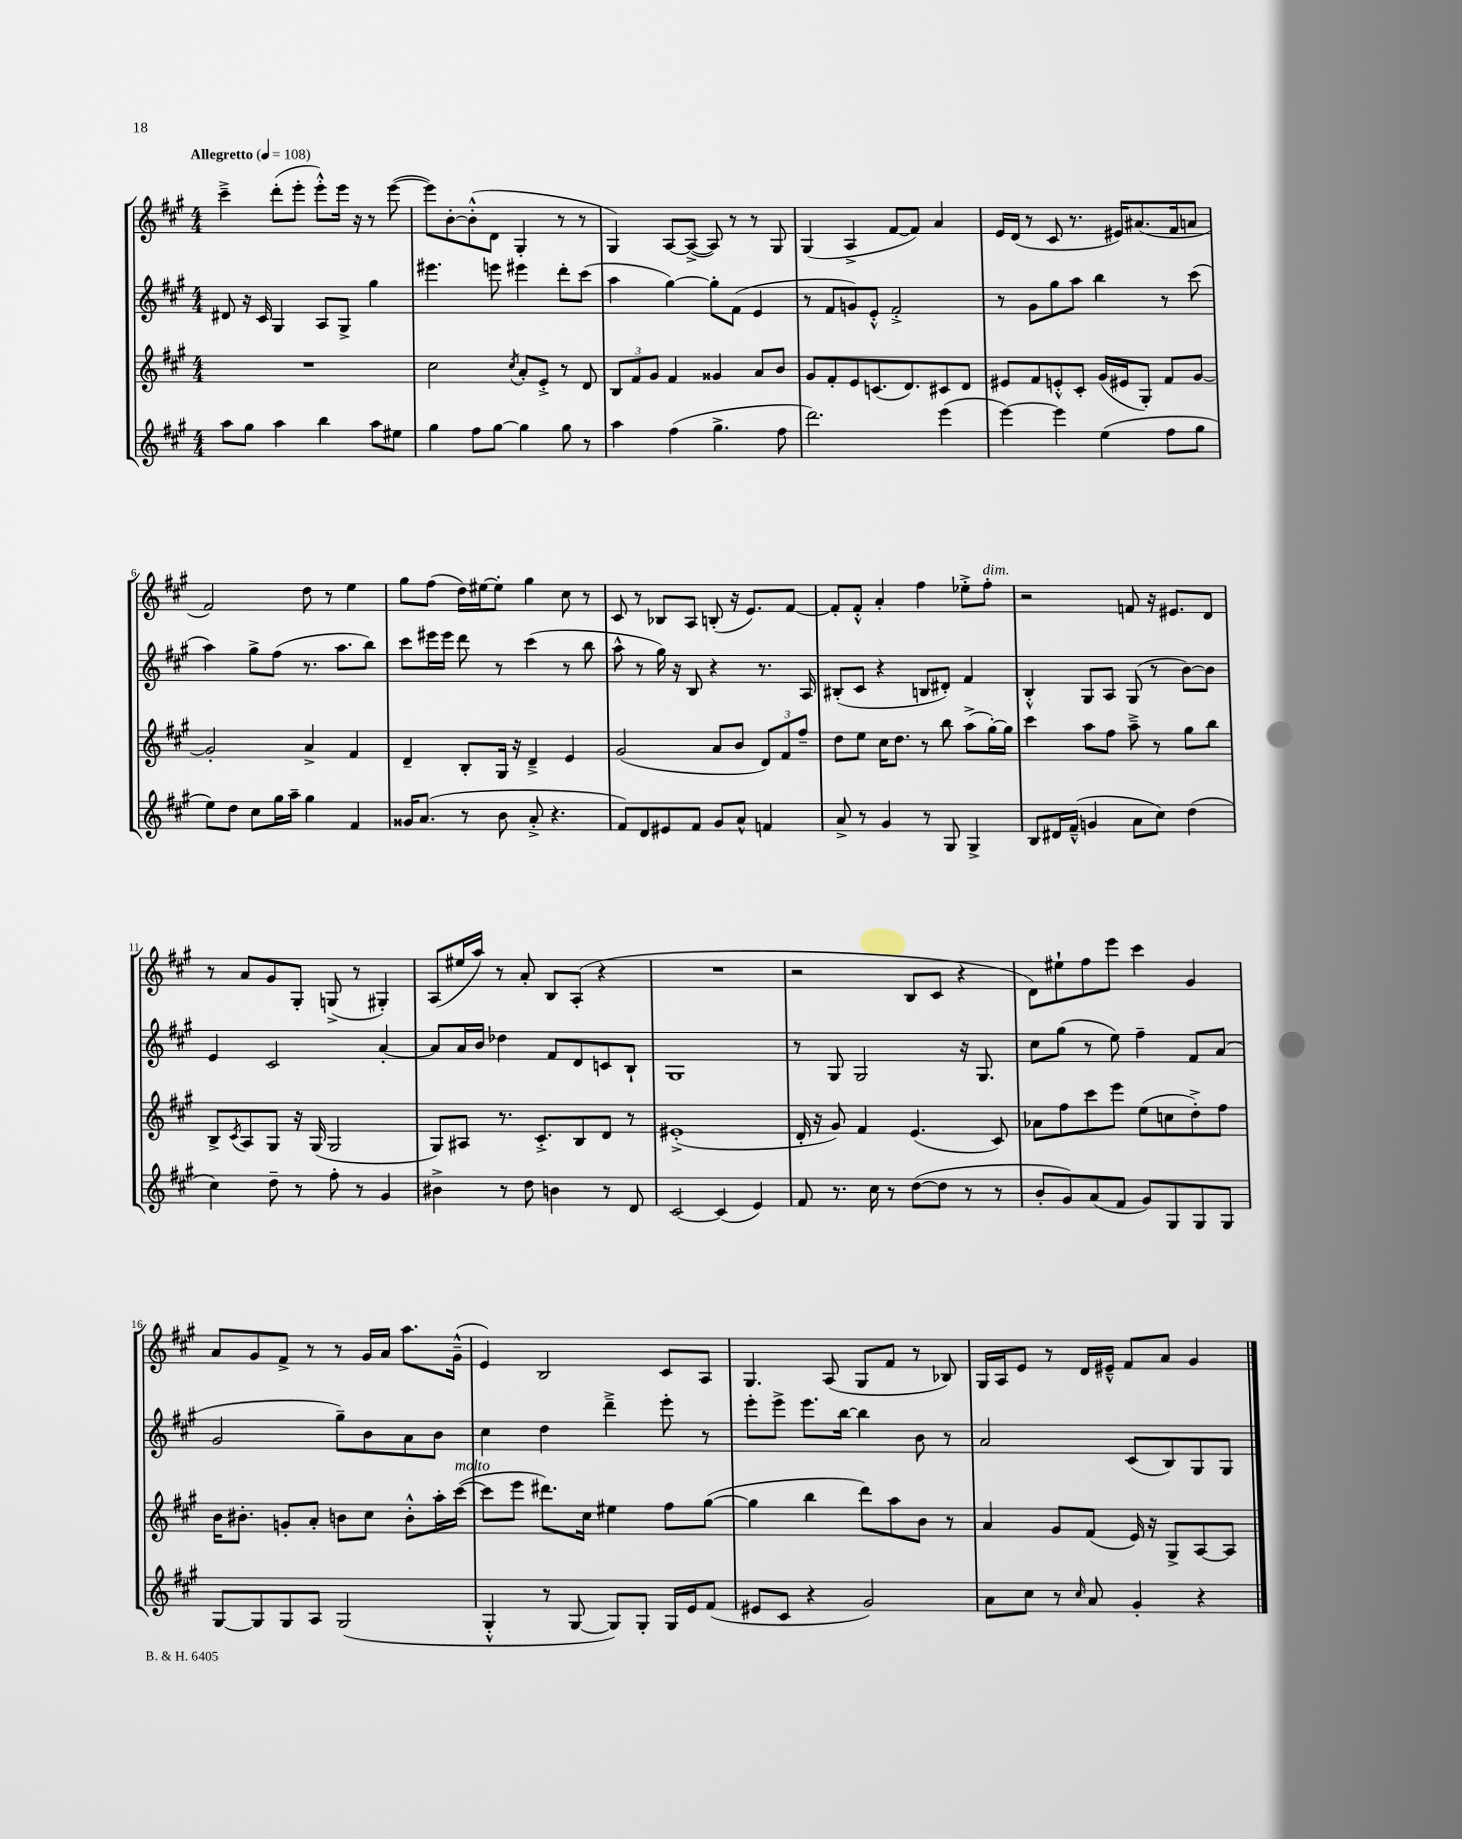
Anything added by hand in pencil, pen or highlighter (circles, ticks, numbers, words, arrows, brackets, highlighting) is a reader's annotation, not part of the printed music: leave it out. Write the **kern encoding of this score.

**kern	**kern	**kern	**kern
*part4	*part3	*part2	*part1
*staff4	*staff3	*staff2	*staff1
*clefG2	*clefG2	*clefG2	*clefG2
*k[f#c#g#]	*k[f#c#g#]	*k[f#c#g#]	*k[f#c#g#]
*M4/4	*M4/4	*M4/4	*M4/4
*MM108	*MM108	*MM108	*MM108
=1	=1	=1	=1
!	!	!	!LO:TX:a:B:t=Allegretto
8aa\L	1r	8d#X/	4ccc#~^\
8gg#\J	.	16r	.
.	.	16c#/	.
4aa\	.	4G#/	(8ddd'\L
.	.	.	8eee'\J
4bb\	.	8A/L	8eee'^^\L)
.	.	8G#^/J	16eee\Jk
.	.	.	16r
8aa\L	.	4gg#\	8r
8ee#X\J	.	.	([8eee\
=2	=2	=2	=2
4gg#\	2cc#\	4.eee#X\	8eee\L])
.	.	.	[8b'\
8ff#\L	.	.	(8b'^^\]
[8gg#\J	.	8eeen\	8d\J
.	8qcc#/	.	.
4gg#\]	8a'/L	4eee#X\	4G#'/
.	8e'^/J	.	.
8gg#\	8r	8ddd'\L	8r
8r	8d/	(8ccc#\J	8r
=3	=3	=3	=3
4aa\	12B/L	4aa\	4G#/)
.	12f#/	.	.
.	12g#/J	.	.
(4ff#\	4f#/	[4gg#\)	[8A/L
.	.	.	(8A^/J_
4.gg#^\	4g##X/	8gg#'\L]	8A/])
.	.	(8f#\J	8r
.	8a/L	4e/	8r
8ff#\	8b/J	.	8G#/
=4	=4	=4	=4
2.ddd\)	8g#/L	8r	(4G#/
.	8f#'/	8f#/L	.
.	8e/	8gn/)	4A^/
.	(8.cn/	8e'^^/J	.
.	.	2f#'^/	[8f#/L
.	8.d/)	.	.
.	.	.	8f#/J])
(4eee\	8c#X/	.	4a/
.	8d/J	.	.
=5	=5	=5	=5
[4eee\)	8e#X/L	8r	16e/LL
.	.	.	(16d/JJ
.	8f#/	8g#\L	8r
4eee\]	8en'^^/	8gg#\	8c#/
.	8c#'/J	8aa\J	8.r
(4ee\	(16g#/LL	4bb\	.
.	16e#X/J	.	16e#X/KL)
.	8G#'/J)	.	(8.a#X/
8ff#\L	8f#/L	8r	.
.	.	.	16f#/k
8gg#\J	[8g#/J	(8ccc#\	8an/J
!!LO:LB:g=z
=6	=6	=6	=6
8ee\L)	2g#'/]	4aa\)	2f#/)
8dd\J	.	.	.
8cc#\L	.	8gg#^\L	.
16gg#\L	.	(8ff#\J	.
16aa~\JJ	.	.	.
4gg#\	4a^/	8.r	8dd\
.	.	.	8r
.	.	8.aa\L	.
4f#/	4f#/	.	4ee\
.	.	8bb\J)	.
=7	=7	=7	=7
16g##X/KL	4d~/	8ccc#\L	8gg#\L
(8.a/J	.	.	.
.	.	16eee#X\L	(8ff#\J
.	.	16eee#\JJ	.
8r	8B'/L	8ddd\	16dd\LL)
.	.	.	[16ee#X\J
8b\	16G#/Jk	8r	8ee#'\J]
.	16r	.	.
8a'^/	4d~^/	(4ccc#\	4gg#\
4.r	.	.	.
.	4e/	8r	8cc#\
.	.	8bb\	8r
=8	=8	=8	=8
8f#/L)	(2g#/	8aa^^\	8c#/
8d/	.	8r	8r
8e#X/	.	16gg#\)	8B-X/L
.	.	16r	.
8f#/J	.	8B/	8A/J
8g#/L	8a/L	4r	(8Bn'/
8a^^/J	8b/J	.	16r
.	.	.	8.e/L)
4fn/	12d/L)	8.r	.
.	12f#/	.	.
.	.	.	[8f#/J
.	12ff#~/J	.	.
.	.	16A/	.
=9	=9	=9	=9
8a^/	8dd\L	(8B#X'/L	8f#'/L]
8r	8ee\J	8c#/J	8f#'^^/J
4g#/	16cc#\KL	4r	4a'/
.	8.dd\J	.	.
8r	8r	8Bn/L	4ff#\
8G#/	8bb\	8d#X'/J)	.
4G#^/	(8aa^\L	4f#/	8ee-X'^\L
!	!	!	!LO:TX:a:i:t=dim.
.	[16gg#'\L)	.	8ff#'\J
.	16gg#\JJ]	.	.
=10	=10	=10	=10
8B/L	4ccc#\	4B'^^/	2r
16d#X/L	.	.	.
(16f#~^^/JJ	.	.	.
4gn/	8aa\L	8G#/L	.
.	8ff#\J	8A/J	.
8a\L	8aa~^\	(8G#/	8fn/
8cc#\J)	8r	8r	16r
.	.	.	8.e#X/L
(4dd\	8gg#\L	[8b\L)	.
.	8bb\J	8b\J]	8d/J
!!LO:LB:g=z
=11	=11	=11	=11
4cc#\)	8B^/L	4e/	8r
.	8qc#/	.	.
.	8A/	.	8a/L
8dd~\	8G#/J	2c#/	8g#/
8r	16r	.	8G#'/J
.	(16G#/	.	.
8ff#'\	2G#/	.	(8Gn^/
8r	.	.	8r
4g#/	.	[4a'/	4G#X'/)
=12	=12	=12	=12
4b#X^\	8G#/L)	8a/L]	(8A/L
.	8A#X/J	16a/L	16ee#X/L
.	.	16b/JJ	16aa/JJ)
8r	8.r	4dd-X\	8r
8dd\	.	.	8a'/
.	8.c#'^/L	.	.
4bn\	.	8f#/L	8B/L
.	8B/	8d/	(8A'/J
8r	8d/J	8cn/	4r
8d/	8r	8B`/J	.
=13	=13	=13	=13
[2c#/	(1e#X'^	1G#	1r
(4c#/]	.	.	.
4e/)	.	.	.
=14	=14	=14	=14
8f#/	16d'/	8r	2r
.	16r	.	.
8.r	8g#/)	8G#/	.
.	4f#/	2G#/	.
16cc#\	.	.	.
8r	.	.	.
([8dd\L	(4.e/	.	8B/L
8dd\J]	.	.	8c#/J
8r	.	16r	4r
.	.	8.G#/	.
8r	8c#/)	.	.
=15	=15	=15	=15
8b'/L	8a-X\L	8cc#\L	8d\L)
8g#/)	8ff#\	(8gg#\J	8ee#X`\
(8a/	8ccc#\	8r	8ff#\
8f#/J	8eee\J	8ee\)	8eee\J
8g#/L)	(8ee\L	4ff#~\	4ccc#\
8G#/	8ccn\	.	.
8G#/	8dd'^\)	8f#/L	4g#/
8G#/J	8ff#\J	(8a/J	.
!!LO:LB:g=z
=16	=16	=16	=16
[8G#/L	16b\KL	2g#/	8a/L
.	8.b#X'\J	.	.
8G#/]	.	.	8g#/
8G#/	8gn'/L	.	8f#^/J
8A/J	8a'/J	.	8r
(2G#/	8bn\L	8gg#~\L)	8r
.	8cc#\J	8b\	16g#/LL
.	.	.	16a/JJ
.	8b'^^\L	8a\	8.aa\L
.	16aa'\L	8b\J	.
!	!LO:TX:a:i:t=molto	!	!
.	([16ccc#\JJ	.	(16g#~^^\Jk
=17	=17	=17	=17
4G#'^^/	8ccc#\L]	4cc#\	4e/)
.	8eee\J	.	.
8r	8.ddd#X\L)	4dd\	2B/
[8G#/	.	.	.
.	16cc#\Jk	.	.
8G#/L])	4ee#X\	4ddd~^\	.
8G#'/J	.	.	.
16G#/LL	8ff#\L	8eee'\	8c#/L
16e/J	.	.	.
(8f#/J	([8gg#\J	8r	8A/J
=18	=18	=18	=18
8e#X/L	4gg#\]	8eee'\L	4.G#/
8c#/J	.	8eee^\J	.
4r	4bb\	8.eee\L	.
.	.	.	(8A/
.	.	[16bb\Jk	.
2g#/)	8ddd\L)	4bb\]	8G#/L
.	8aa\	.	8f#/J
.	8b\J	8b\	8r
.	8r	8r	8B-X/)
=19	=19	=19	=19
8a\L	4a/	2a/	16G#/LL
.	.	.	16A/J
8cc#\J	.	.	8e/J
8r	8g#/L	.	8r
16qqcc#/	.	.	.
8a/	(8f#/J	.	16d/LL
.	.	.	16e#X~^^/JJ
4g#'/	16e/)	(8c#/L	8f#/L
.	16r	.	.
.	8G#^/L	8B/)	8a/J
4r	[8A/	8G#/	4g#/
.	8A/J]	8G#/J	.
==	==	==	==
*-	*-	*-	*-
